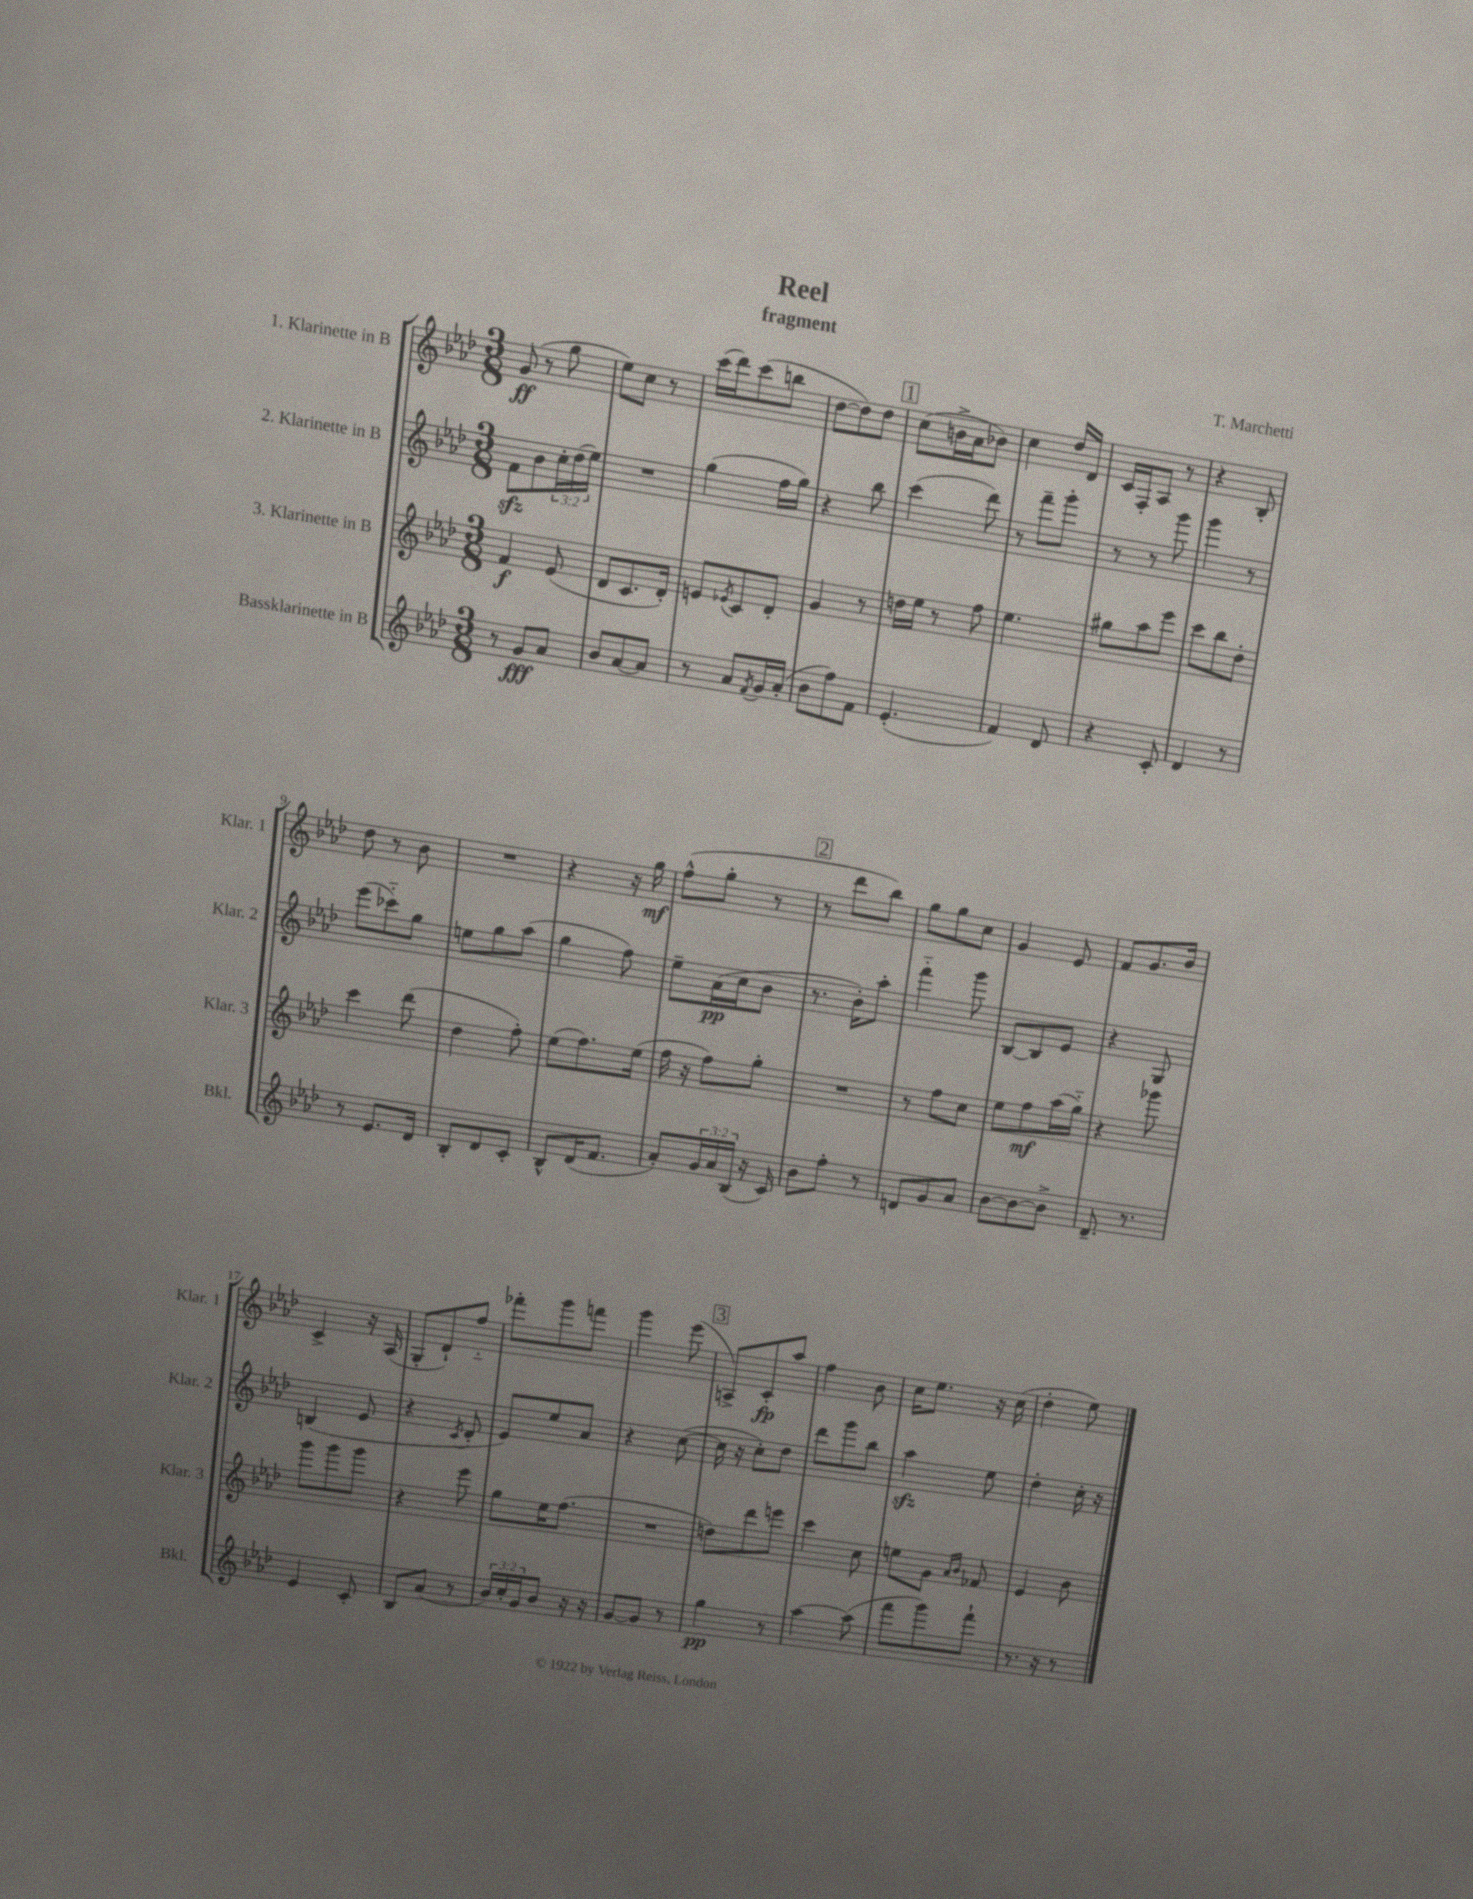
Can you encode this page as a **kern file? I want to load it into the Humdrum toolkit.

**kern	**kern	**kern	**kern
*staff4	*staff3	*staff2	*staff1
*clefG2	*clefG2	*clefG2	*clefG2
*k[b-e-a-d-]	*k[b-e-a-d-]	*k[b-e-a-d-]	*k[b-e-a-d-]
*M3/8	*M3/8	*M3/8	*M3/8
8r	4f	8f	(8g
8g	.	8b-	8r
8a-	(8e-	24cc'	8gg
.	.	(24dd-	.
.	.	24ee-)	.
=	=	=	=
8b-	8d-	4.r	8ee-)
[8a-	8.c	.	8cc
8a-]	.	.	8r
.	16d-')	.	.
=	=	=	=
8r	8e	(4gg	(16ccc
.	.	.	16ddd-)
.	8qe-	.	.
8a-	8c	.	(8ccc
8qf	.	.	.
16g	8d-'	16ff	8bb
(16a-'	.	16gg)	.
=	=	=	=
8b-	4g	4r	[8dd-
8ff)	.	.	8dd-])
8f	8r	8bb-	8dd-
=	=	=	=
(4.e-'	16dd	(4ccc	(8cc
.	16ee-	.	.
.	8r	.	16b^
.	.	.	16a-
.	8ff	8ddd-)	8b-)
=	=	=	=
4f)	4.ee-	8r	4cc
.	.	8fff~	.
8d-	.	8ggg'	16dd-
.	.	.	16d-
=	=	=	=
4r	8gg#	8r	16c
.	.	.	16F'
.	8aa-	8r	8A-
8c'	8eee-	8ggg	8r
=	=	=	=
4d-	8ccc	4ggg	4r
.	8bb-	.	.
8r	8dd-'	8r	8B-'
=	=	=	=
8r	4ccc	(8eee-	8dd-
8.e-	.	8ccc-'~)	8r
.	(8ddd-	8gg	8b-
16d-	.	.	.
=	=	=	=
8B-'	4dd-	8ee	4.r
8d-	.	8gg	.
8c'	8ff')	(8aa-	.
=	=	=	=
8B-^^	(8ee-	4gg	4r
(16d-	8.ff)	.	.
8.f	.	.	.
.	.	8ff)	16r
.	(16ee-	.	16gg
=	=	=	=
8a-')	16ff	8ee-~	(8ff^^
.	16r	.	.
24g	8ff)	(16a-	8gg'
24a-	.	.	.
.	.	16cc	.
(24B-	.	.	.
16r	8gg'	8b-	8r
16c)	.	.	.
=	=	=	=
8b-	4.r	8.r	8r
8ff'	.	.	8ddd-
.	.	16b-')	.
8r	.	8aa-'	8bb-)
=	=	=	=
8d	8r	4fff'~	8gg
8g	8ff	.	8gg
8a-	8cc	8ggg	8cc
=	=	=	=
[8b-	8ee-	[8B-	4g
8b-_	8ff	8B-]	.
8b-^]	(16aa-	8e-	8e-
.	16gg'~)	.	.
=	=	=	=
8.d-~	4r	4r	8f
.	.	.	8.g
8.r	.	.	.
.	8ggg-	8G	.
.	.	.	16b-
=	=	=	=
4e-	8ggg	(4B	4c^
.	8ggg	.	.
8c'	8ggg	8e-	16r
.	.	.	(16A-
=	=	=	=
8B-	4r	4r	8G'
(8a-	.	.	8d-`)
.	.	8qc	.
8r	8eee-	8d-'	8ff'~
=	=	=	=
24b-)	8gg	8e-)	8fff-'
24cc'	.	.	.
24g	.	.	.
8b-	16ee-	8ee-	8ggg
.	(8.ff	.	.
16r	.	8a-	8fff
16r	.	.	.
=	=	=	=
[8g	4.r	4r	4ggg
8g]	.	.	.
8r	.	([8cc	(8eee-
=	=	=	=
4gg	8dd)	16cc]	8A^)
.	.	16r	.
.	8ddd-	8cc')	8c'
8r	8eee	8dd-	8aa-
=	=	=	=
[4aa-	4ccc	8ddd-	4ff
.	.	8ggg	.
(8aa-]	8cc	8bb-	8b-
=	=	=	=
8fff	8ee	4aa-	16cc
.	.	.	8.ee-
8ggg)	8g	.	.
.	16qqa-	.	.
.	16qqb-	.	.
8fff`	8f-	8ee-	16r
.	.	.	(16cc
=	=	=	=
8.r	4e-	4dd-'	4dd-'
16r	.	.	.
8r	8b-	16cc'	8ee-)
.	.	16r	.
==	==	==	==
*-	*-	*-	*-
